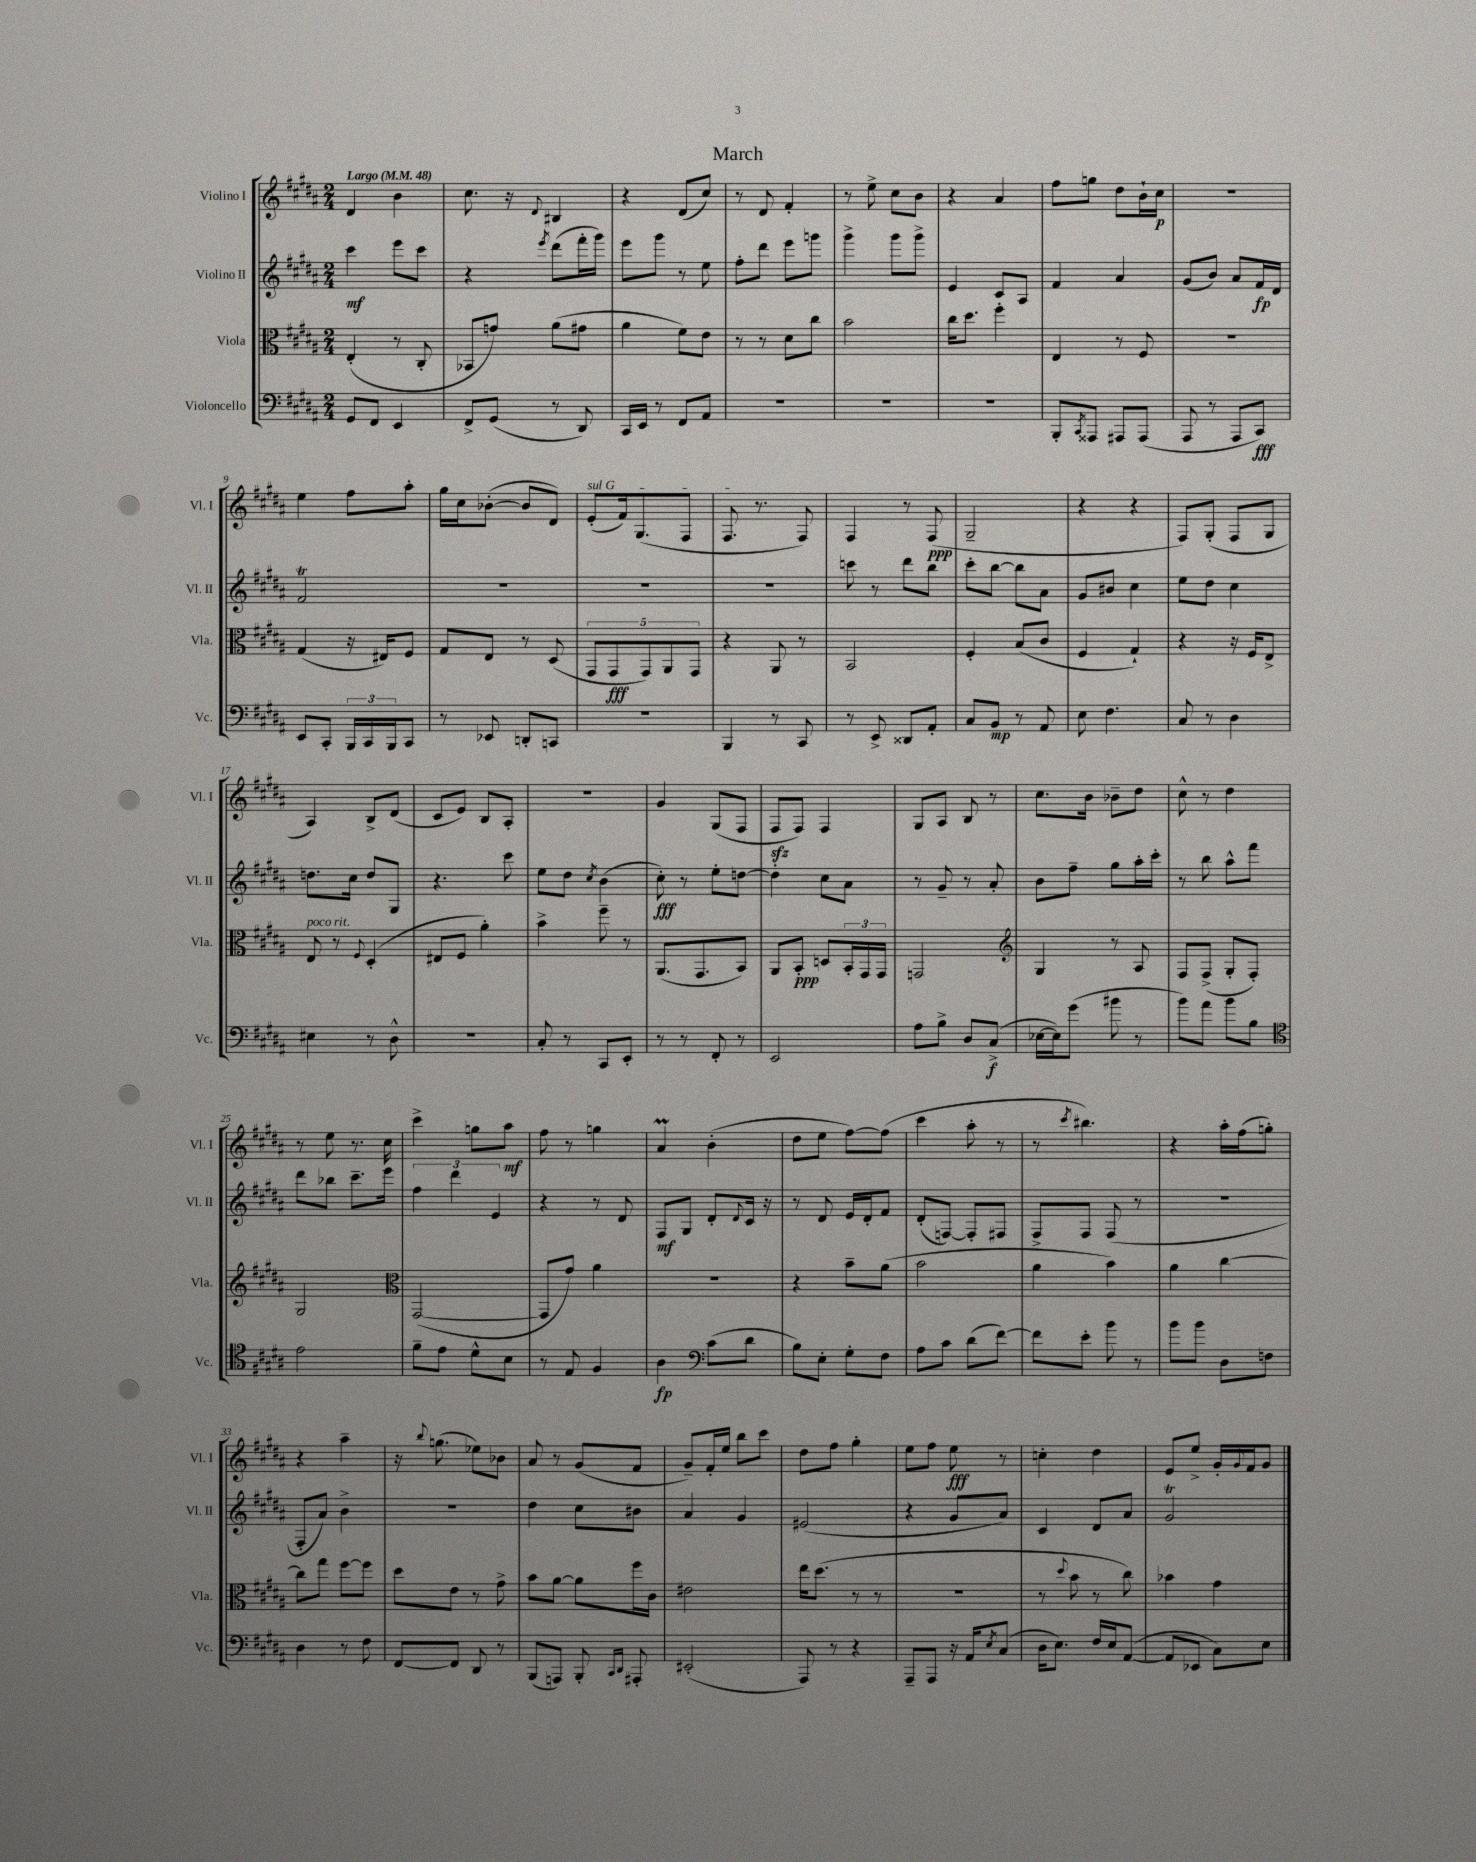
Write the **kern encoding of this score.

**kern	**kern	**kern	**kern
*staff4	*staff3	*staff2	*staff1
*clefF4	*clefC3	*clefG2	*clefG2
*k[f#c#g#d#a#]	*k[f#c#g#d#a#]	*k[f#c#g#d#a#]	*k[f#c#g#d#a#]
*M2/4	*M2/4	*M2/4	*M2/4
*MM48	*MM48	*MM48	*MM48
8GG#	(4E'	4ccc#	4d#
8FF#	.	.	.
4EE	8r	8eee	4b
.	8C#'	8ccc#	.
=	=	=	=
8FF#^	8BB-	4r	8.cc#
(8GG#	8g)	.	.
.	.	.	16r
.	.	8qeee	8qqd#
8r	(8a#	(8ddd#	4B#
8DD#)	8g#	16fff#'	.
.	.	16ggg#)	.
=	=	=	=
16CC#	4a#	8eee	4r
16EE	.	.	.
8r	.	8ggg#	.
8FF#	8f#)	8r	(8d#
8AA#	8e	8ee	8cc#)
=	=	=	=
2r	8r	8ff#'	8r
.	8r	8ddd#	8d#
.	8d#	8eee	4f#'
.	8cc#	8ggg	.
=	=	=	=
2r	2b	4ggg#^	8r
.	.	.	8ee^
.	.	8ggg#	8cc#
.	.	8ggg#^	8b
=	=	=	=
2r	16cc#	4e	4r
.	8.dd#	.	.
.	4ff#'	8c#	4a#
.	.	8A#	.
=	=	=	=
8BBB'	4E	4f#	8ff#
8qCC#	.	.	.
8AAA##	.	.	8gg
8AAA#	8r	4a#	8dd#
(8AAA#	8F#	.	16b`
.	.	.	16cc#
=	=	=	=
8AAA#	2r	(8g#	2r
8r	.	8b)	.
8AAA#	.	8a#	.
8CC#)	.	16f#	.
.	.	16d#	.
=	=	=	=
8EE	(4G#	2f#	4ee
8CC#'	.	.	.
24BBB	16r	.	8ff#
24CC#	.	.	.
.	16E#)	.	.
24BBB	.	.	.
8CC#	8F#	.	8aa#'
=	=	=	=
8r	8G#	2r	16gg#
.	.	.	16cc#
8EE-	8E	.	([8b-'
8DD'	8r	.	8b-]
8CC	(8D#	.	8d#)
=	=	=	=
2r	10GG#	2r	(8e'
.	10GG#	.	.
.	.	.	16f#)
.	.	.	(8.G#
.	10GG#)	.	.
.	10AA#	.	.
.	.	.	8F#
.	10GG#	.	.
=	=	=	=
4BBB	4r	2r	8.F#
.	.	.	8.r
8r	8AA#	.	.
8CC#	8r	.	8F#)
=	=	=	=
8r	2BB	8ccc	4F#
8EE^	.	8r	.
8DD##	.	8ddd#	8r
8AA#'	.	8bb	(8F#
=	=	=	=
8C#	4F#'	8ccc#'	2G#~
8BB	.	[8bb	.
8r	(8B	8bb]	.
8AA#	8c#	8a#	.
=	=	=	=
8E	4F#	8g#	4r
4.F#	.	8b#	.
.	4G#`)	4cc#	4r
=	=	=	=
8C#	4r	8ee	8F#)
8r	.	8dd#	(8G#'
4D#	16r	4cc#	8F#
.	16F#	.	.
.	8E^	.	8G#
=	=	=	=
4E#	8E	8.dd	4A#)
.	8r	.	.
.	.	16cc#	.
.	8qqF#	.	.
8r	(4D#'	8dd	8B^
8D#^^	.	8G#	(8d#
=	=	=	=
2r	8E#	4.r	8c#
.	8F#	.	8e)
.	4a#')	.	8B
.	.	8ccc#	8A#'
=	=	=	=
8C#'	4b^	8ee	2r
8r	.	8dd#	.
.	.	8qcc#	.
8CC#	8ff#~	(4b	.
8EE'	8r	.	.
=	=	=	=
8r	(8.AA#	8cc#')	4g#
8r	.	8r	.
.	8.GG#	.	.
8FF#'	.	8ee'	(8G#
8r	8BB)	[8dd	8F#
=	=	=	=
2EE	8AA#	4dd']	8F#
.	8BB'	.	8F#)
.	8D	8cc#	4F#
.	24BB'	8a#	.
.	24GG#	.	.
.	24GG#	.	.
=	=	=	=
8A#	2GG	8r	8G#
8B^	.	8g#~	8A#
8D#	.	8r	8B
(8C#^	.	8a#'	8r
=	=	=	=
*	*clefG2	*	*
[16E-	4G#	8b	8.cc#
16E-])	.	.	.
(8g#	.	8ff#~	.
.	.	.	16b
8b#	8r	8gg#	8b-~
8r	8A#	16aa#'	8dd#
.	.	16ccc#'	.
=	=	=	=
8b)	8F#	8r	8cc#^^
8a#	(8F#^	8bb	8r
8b	8G#'	8aa#^^	4dd#
8B	8F#')	8fff#	.
=	=	=	=
*clefC4	*	*	*
2e	2G#	8ddd#	8r
.	.	8bb-	8ee
.	.	8.ccc#~	8.r
.	.	16eee	16cc#
=	=	=	=
*	*clefC3	*	*
8f#~	([2GG#	6ff#	4ccc#^
8e	.	.	.
.	.	6ddd#	.
8d#^^	.	.	8gg
.	.	6e	.
8B	.	.	8aa#
=	=	=	=
8r	8GG#]	4r	8ff#
8E	8g#)	.	8r
4F#	4a#	8r	4gg
.	.	8d#	.
=	=	=	=
4A#	2r	8F#	4a#
.	.	8G#	.
*clefF4	*	*	*
(8c#	.	8d#'	(4b'
.	.	8qqd#	.
8d#	.	16c#	.
.	.	16r	.
=	=	=	=
8B)	4r	8r	8dd#
8E'	.	8d#	8ee
8G#'	8b~	16e	[8ff#)
.	.	16d#'	.
8F#	(8a#	8f#	(8ff#]
=	=	=	=
8A#	2b	(8d#'	4ccc#
8c#	.	[8F)	.
(8d#	.	8F']	8aa#'
[8f#)	.	8F#	8r
=	=	=	=
8f#]	4a#	8F#^	8r
.	.	.	8qccc#
8e'	.	8F#	4.bb#)
8b	4b)	(8F#	.
8r	.	8r	.
=	=	=	=
8b	4a#	2r	4r
8b	.	.	.
8D#	[4cc#	.	16aa#'
.	.	.	(16ff#
8F	.	.	8gg')
=	=	=	=
4D#	8cc#]	8F#'	4r
.	8gg#	8a#)	.
8r	[8ff#	4b^	4aa#~
8F#	8ff#]	.	.
=	=	=	=
[8FF#	8dd#	2r	16r
.	.	.	8qqbb
.	.	.	(8.gg
8FF#]	8e	.	.
8DD#	8r	.	8ee-)
8r	8g#^	.	8b-
=	=	=	=
(8BBB	8b	4dd#	8a#
8AAA)	[8a#	.	8r
8BBB'	8a#]	8cc#	(8g#
16qqCC#	.	.	.
16qqDD#	.	.	.
8AAA#'	16ff#	8b#	8f#
.	16c#	.	.
=	=	=	=
(2EE#'	2e#	4a#	8g#~)
.	.	.	16f#'
.	.	.	16ee
.	.	4g#	8bb
.	.	.	8ccc#
=	=	=	=
8AAA#)	16ee	(2e#	8dd#
.	(8.dd#	.	.
8r	.	.	8ff#
4r	8r	.	4gg#'
.	8r	.	.
=	=	=	=
8AAA#~	2r	4r	8ee
8AAA#	.	.	8ff#
16r	.	8g#	8ee
16AA#	.	.	.
8qE	.	.	.
(8C#	.	8a#)	8r
=	=	=	=
16D#	8r	4c#	4cc'
8.E)	.	.	.
.	8qqdd#	.	.
.	8b	.	.
16F#	8r	8d#	4dd#
16E	.	.	.
([8AA#	8cc#)	8a#	.
=	=	=	=
8AA#]	4b-	2g#	8e
8EE-	.	.	8ee^
8C#)	4g#	.	16g#'
.	.	.	8qqg#
.	.	.	16f#
8E	.	.	8g#
==	==	==	==
*-	*-	*-	*-
